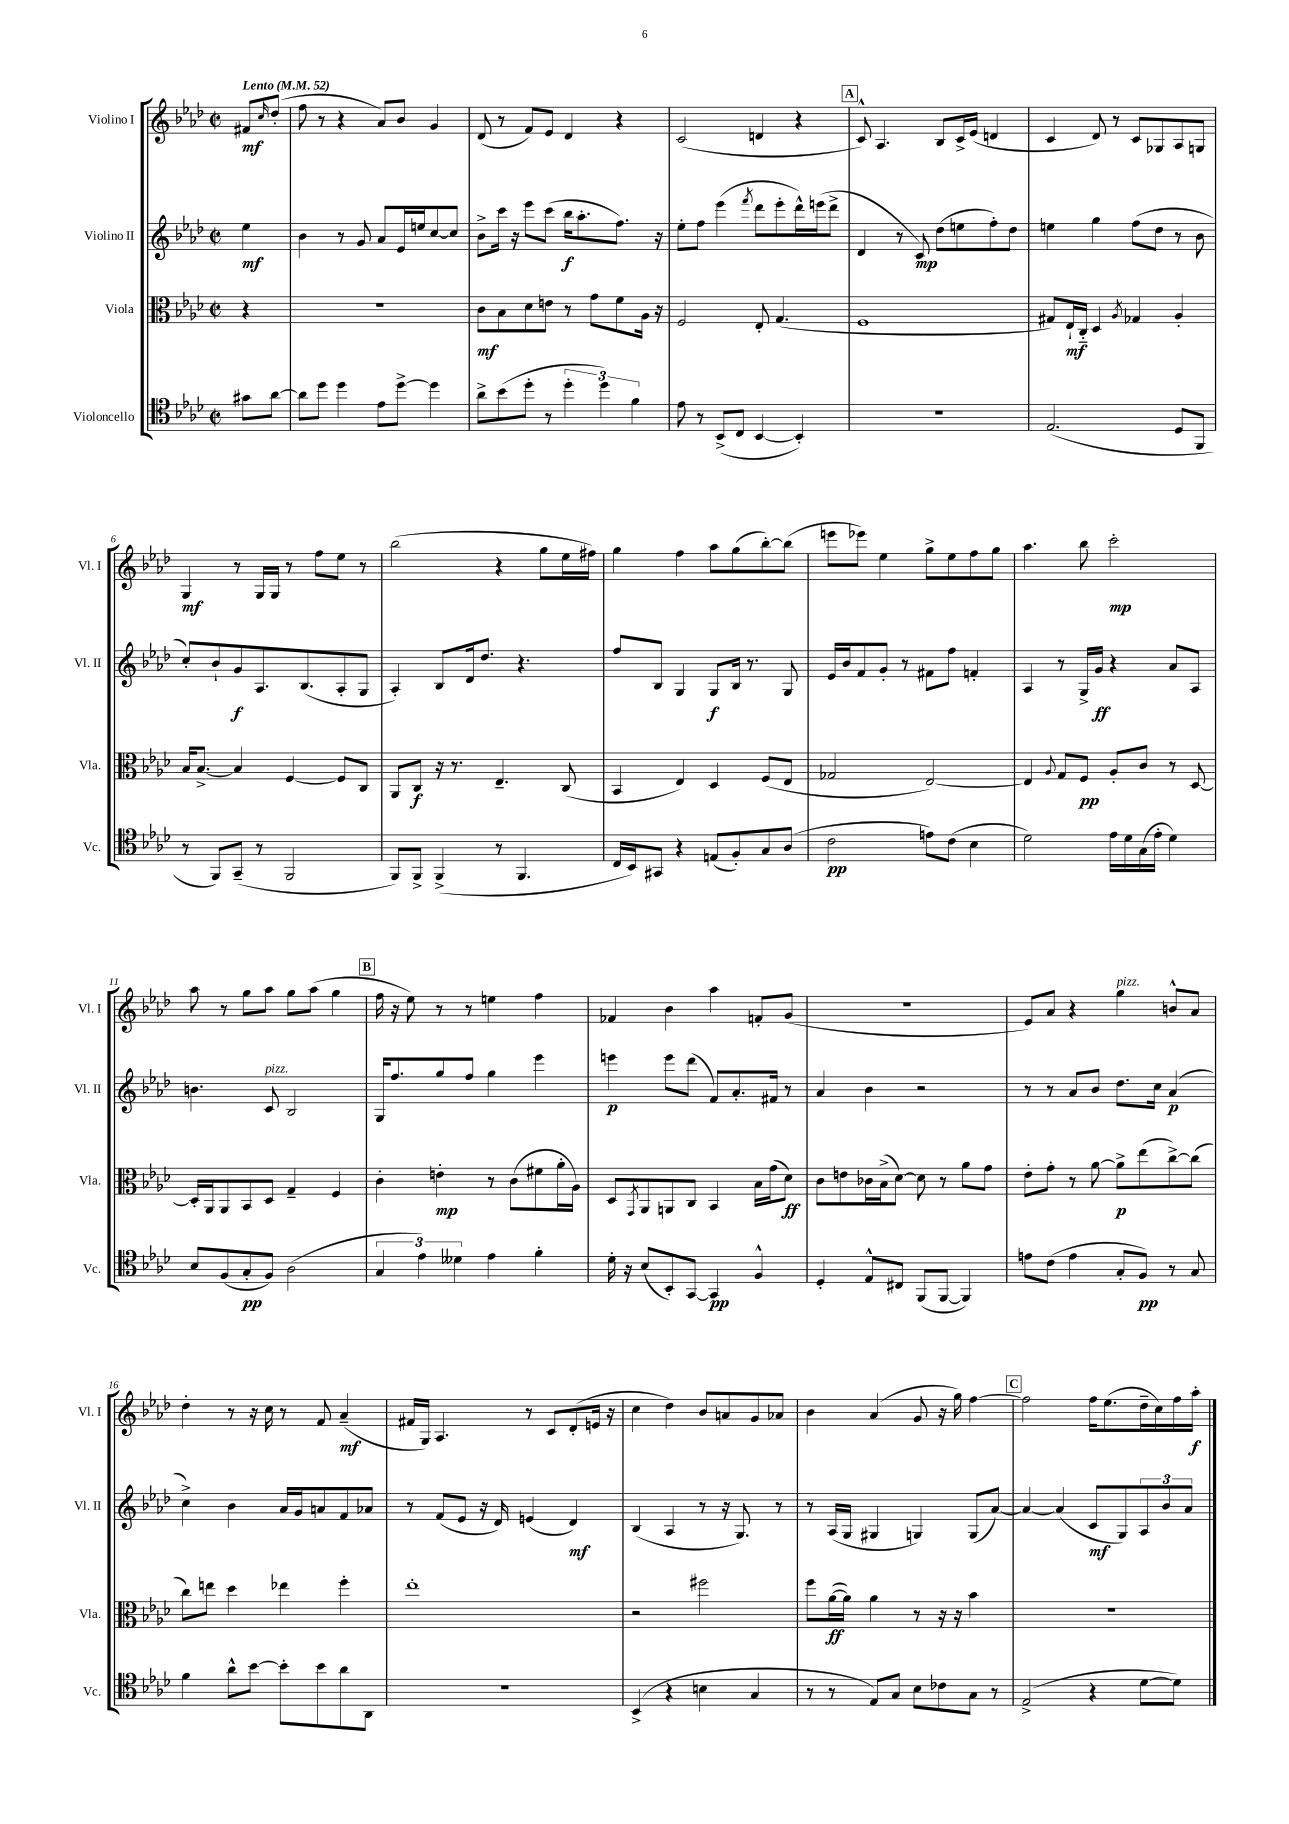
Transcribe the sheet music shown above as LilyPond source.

<<
\new StaffGroup <<
\new Staff = "s0" \with { instrumentName = "Violino I" shortInstrumentName = "Vl. I" } {
    \clef treble \key aes \major \defaultTimeSignature \time 2/2 \partial 4 \tempo "Lento" 4 = 52
    fis'8\mf \grace { c''16 } des''8-.( |
    f''8 r8 r4 aes'8) bes'8 g'4 |
    des'8( r8 f'8) ees'8 des'4 r4 |
    c'2( d'4 r4 |
    \mark \markup { \box "A" } c'8-^) aes4. bes8 c'16-> ees'16( d'4 |
    c'4 des'8) r8 c'8 ges8 aes8 g8 |
    g4\mf r8 g16 g16 r8 f''8 ees''8 r8 |
    bes''2( r4 g''8 ees''16 fis''16) |
    g''4 f''4 aes''8 g''8( bes''8~-.) bes''8( |
    e'''8 ees'''8) ees''4 g''8-> ees''8 f''8 g''8 |
    aes''4. bes''8 c'''2-.\mp |
    aes''8 r8 g''8 aes''8 g''8 aes''8( g''4 |
    \mark \markup { \box "B" } f''16 r16 ees''8) r8 r8 e''4 f''4 |
    fes'4 bes'4 aes''4 f'8-. g'8( |
    R1 |
    ees'8) aes'8 r4 g''4^\markup { \italic "pizz." } b'8-^ aes'8 |
    des''4-. r8 r16 c''16 r8 f'8 aes'4--\mf( |
    fis'16 g16) aes4. r8 c'8 des'8-.( e'16 r16 |
    c''4 des''4) bes'8 a'8 g'8 aes'8 |
    bes'4 aes'4( g'8 r16 g''16) f''4~ |
    \mark \markup { \box "C" } f''2 f''16 ees''8.( des''16-- c''16) f''16 aes''16-.\f \bar "|." |
}
\new Staff = "s1" \with { instrumentName = "Violino II" shortInstrumentName = "Vl. II" } {
    \clef treble \key aes \major \defaultTimeSignature \time 2/2 \partial 4
    ees''4\mf |
    bes'4 r8 g'8 aes'8 ees'16 e''16 c''8~ c''8 |
    bes'8-> c'''16 r16 ees'''8 c'''8( bes''16\f aes''8.-. f''8.) r16 |
    ees''8-. f''8 ees'''4( \acciaccatura { f'''8 } des'''8 ees'''8-. des'''16-^) e'''16( des'''8-> |
    \mark \markup { \box "A" } des'4 r8 c'8\mp) des''8( e''8 f''8-.) des''8 |
    e''4 g''4 f''8( des''8 r8 bes'8 |
    c''8-.) bes'8-! g'8\f aes8. bes8.( aes8-. g8 |
    aes4-.) bes8 des'16 des''8. r4. |
    f''8 bes8 g4 g8\f bes16 r8. g8 |
    ees'16 bes'16 f'8 g'8-. r8 fis'8 f''8 f'4-. |
    aes4 r8 g16-> g'16\ff r4 aes'8 aes8 |
    b'4. c'8^\markup { \italic "pizz." } bes2 |
    \mark \markup { \box "B" } g16 f''8. g''8 f''8 g''4 ees'''4 |
    e'''4\p e'''8 des'''8( f'8) aes'8.-. fis'16 r8 |
    aes'4 bes'4 r2 |
    r8 r8 aes'8 bes'8 des''8. c''16 aes'4\p( |
    c''4->) bes'4 aes'16 g'16 a'8 f'8 aes'8 |
    r8 f'8( ees'8 r16 des'16) e'4( des'4\mf) |
    bes4( aes4 r8 r16 g8.) r8 |
    r8 aes16( g16 gis4 g4) g8( aes'8~) |
    \mark \markup { \box "C" } aes'4~ aes'4( c'8\mf g8) \tuplet 3/2 { aes8 bes'8 aes'8 } \bar "|." |
}
\new Staff = "s2" \with { instrumentName = "Viola" shortInstrumentName = "Vla." } {
    \clef alto \key aes \major \defaultTimeSignature \time 2/2 \partial 4
    r4 |
    r1 |
    c'8\mf bes8 des'8 e'8 r8 g'8 f'8 aes16 r16 |
    f2 ees8-. g4.( |
    \mark \markup { \box "A" } f1 |
    gis8) ees16-!\mf c16-_ des4 \acciaccatura { aes8 } ges4 aes4-. |
    bes16 bes8.~-> bes4 f4~ f8 c8 |
    aes,8 c8\f r16 r8. ees4.-- c8( |
    bes,4 ees4) des4 f8( ees8 |
    ges2 ees2~) |
    ees4 \appoggiatura { aes8 } g8 f8\pp aes8-. c'8 r8 des8~ |
    des16-. aes,16 aes,8 bes,8 des8 g4-- f4 |
    \mark \markup { \box "B" } c'4-. e'4-.\mp r8 c'8( fis'8 aes'16-. aes16) |
    des8 \acciaccatura { g,8 } aes,8 a,8 c8 bes,4 bes16 g'16( des'8\ff) |
    c'8 e'8 ces'16 bes16->( des'8~) des'8 r8 aes'8 g'8 |
    ees'8-. g'8-. r8 aes'8~ aes'8->\p ees''8( c''8~->) c''8( |
    c''8) e''8 des''4 ees''4 f''4-. |
    ees''1-. |
    r2 fis''2 |
    f''8 aes'16~\ff( aes'16) aes'4 r8 r16 r16 bes'4 |
    \mark \markup { \box "C" } R1 \bar "|." |
}
\new Staff = "s3" \with { instrumentName = "Violoncello" shortInstrumentName = "Vc." } {
    \clef tenor \key aes \major \defaultTimeSignature \time 2/2 \partial 4
    gis'8 aes'8~ |
    aes'8 des''8 des''4 ees'8 des''8~-> des''4 |
    aes'8-> bes'8( des''8-. r8 \tuplet 3/2 { des''4-. des''4) f'4 } |
    ees'8 r8 bes,8->( c8 bes,4~ bes,4-.) |
    \mark \markup { \box "A" } R1 |
    ees2.( des8 f,8 |
    r8 f,8) g,8--( r8 f,2 |
    f,8) f,8-> f,4->( r8 f,4. |
    c16 bes,16) gis,8 r4 e8( f8-.) g8 aes8( |
    c'2\pp e'8) c'8( bes4 |
    des'2) ees'16 des'16 g16( ees'16-. des'4) |
    bes8 f8( g8-.\pp f8) aes2( |
    \mark \markup { \box "B" } \tuplet 3/2 { g4 ees'4) deses'4 } ees'4 f'4-. |
    des'16-. r16 bes8( bes,8-.) g,8~ g,4\pp f4-^ |
    des4-. ees8-^ cis8 f,8( f,8~ f,4) |
    e'8 c'8( e'4 g8-. f8\pp) r8 g8 |
    f'4 aes'8-^ bes'8~ bes'8-. bes'8 aes'8 aes,8 |
    R1 |
    bes,4->( r4 b4 g4 |
    r8 r8 ees8) g8 bes8 ces'8 g8 r8 |
    \mark \markup { \box "C" } ees2->( r4 des'8~ des'8) \bar "|." |
}
>>
>>
